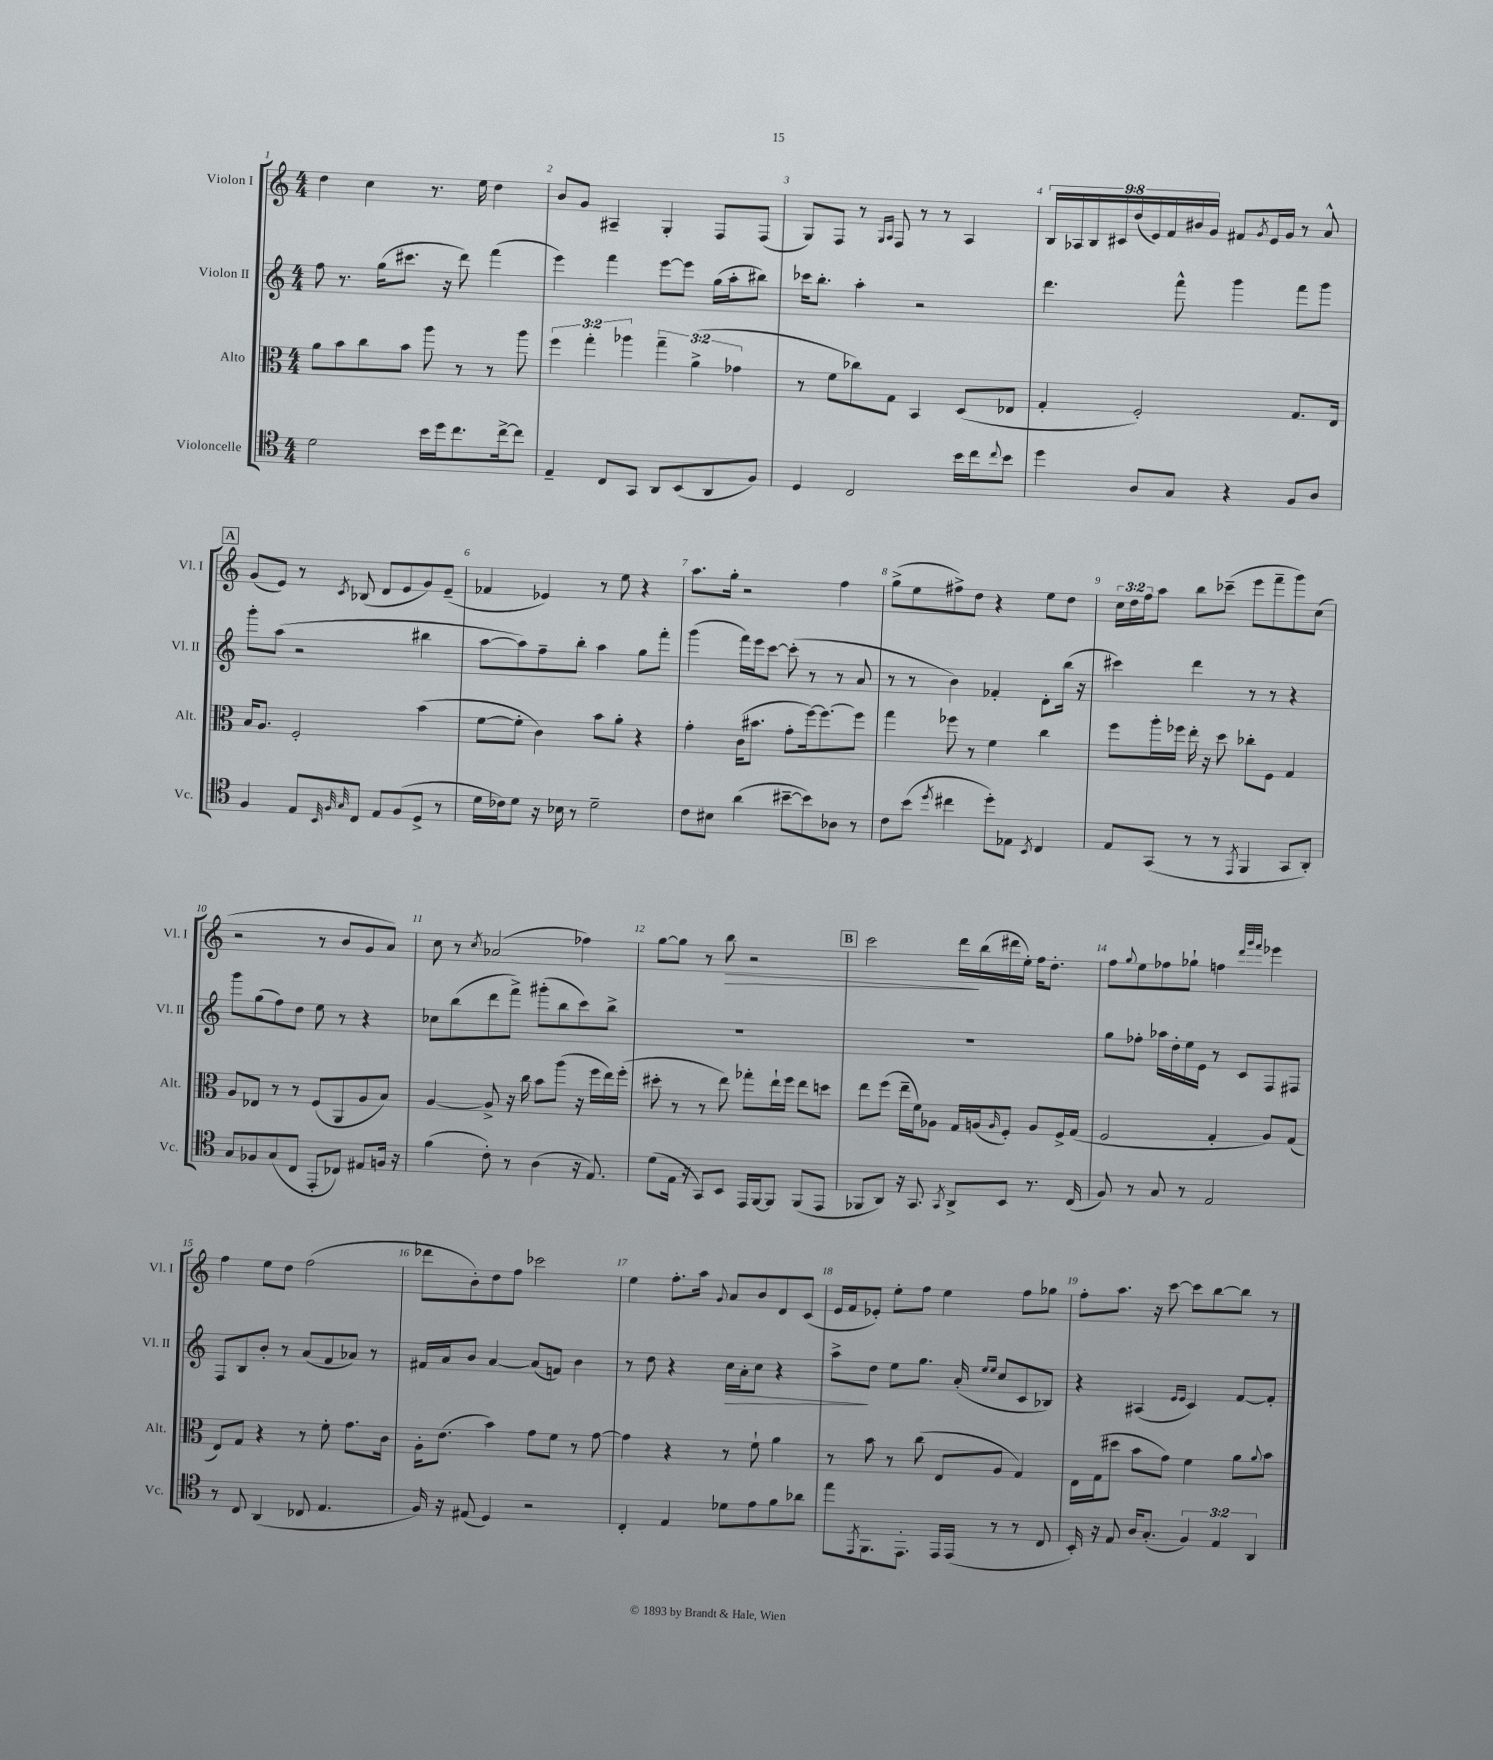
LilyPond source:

<<
\new StaffGroup <<
\new Staff = "s0" \with { instrumentName = "Violon I" shortInstrumentName = "Vl. I" } {
    \clef treble \key c \major \numericTimeSignature \time 4/4 \override Staff.TupletNumber.text = #tuplet-number::calc-fraction-text
    d''4 c''4 r8. e''16 d''4 |
    b'8 g'8 ais4-- g4-. f8 f8( |
    g8) f8 r8 \grace { g16 a16 } f8 r8 r8 a4 |
    \tuplet 9/8 { b16 aes16 b16 cis'16 d''16( e'16) f'16 bis'16 g'16 } fis'8 \acciaccatura { g'8 } e'16 g'16 r8 a'8-^ |
    \mark \markup { \box "A" } g'8( e'8) r8 \acciaccatura { c'8 } bes8( d'8 e'8 g'8) e'8--( |
    fes'4 ees'4) r8 e''8 r4 |
    a''8. g''16-. r2 f''4 |
    g''8->( e''8 fis''8->) d''8 r4 e''8 d''8 |
    \tuplet 3/2 { c''16 d''16 f''16 } a''8 b''8 ces'''8--( e'''8 f'''8-- g'''8) c''8( |
    r2 r8 b'8 g'8 a'8) |
    c''8 r8 \acciaccatura { c''8 } aes'2( fes''4) |
    g''8~ g''8 r8 b''8\> r2 |
    \mark \markup { \box "B" } c'''2 d'''16\! b''16( dis'''16 e''16-.) f''16 d''8.-. |
    f''8 \appoggiatura { g''8 } e''8 fes''8 ges''8-! f''4 \grace { d'''32 g'''32 f'''32 } ees'''4 |
    f''4 e''8 d''8 f''2( |
    des'''8 b'8-.) d''8 f''8 ces'''2 |
    e''4 f''8.-. a''16 \appoggiatura { g'8 } a'8 b'8 d'8 c'8( |
    e'16 f'16 ees'8-.) e''8-. f''8 e''4 f''8 ges''8 |
    f''8-. a''8. r16 c'''8~ c'''8 b''8~ b''8 r8 \bar "|." |
}
\new Staff = "s1" \with { instrumentName = "Violon II" shortInstrumentName = "Vl. II" } {
    \clef treble \key c \major \numericTimeSignature \time 4/4
    f''8 r8. g''16( cis'''8. r16 d'''8) f'''4( |
    e'''4) f'''4 e'''8~ e'''8 g''16( a''16-. bis''8) |
    ces'''16 b''8.-. a''4-. r2 |
    d'''4. f'''8-^ g'''4 f'''8 g'''8 |
    \mark \markup { \box "A" } g'''8-. a''8( r2 bis''4 |
    a''8~ a''8) f''8-- b''8-. a''4 g''8 f'''8-. |
    g'''4( f'''16) e'''16 c'''8~ c'''8-.( r8 r8 a'8 |
    r8 r8 b'4) fes'4-. d'8-. b''16( r16 |
    cis'''4) d'''4 r8 r8 r4 |
    g'''8 g''8( f''8) d''8 e''8 r8 r4 |
    ces''8 b''8( d'''8 f'''8->) gis'''8-.( b''8 c'''8) b''8-> |
    R1 |
    \mark \markup { \box "B" } R1 |
    g''8 fes''8-. aes''16 d''16-. e''16 e'16 r8 c'8 f8 fis8 |
    f8 b8 b'8-. r8 a'8( f'8 aes'8) r8 |
    fis'16 a'16 b'8 a'4~ a'8( f'8) b'4 |
    r8 d''8 r4 c''16\> a'16-. c''8 r4 |
    a''8->\! d''8 e''8 g''8. a'16-.( \grace { e''16 e''16 } c''8 c'8 bes8) |
    r4 ais4( \grace { e'16 e'16 } c'4) f'8~ f'8-. \bar "|." |
}
\new Staff = "s2" \with { instrumentName = "Alto" shortInstrumentName = "Alt." } {
    \clef alto \key c \major \numericTimeSignature \time 4/4 \override Staff.TupletNumber.text = #tuplet-number::calc-fraction-text
    a'8 b'8 c''8 b'8 a''8 r8 r8 a''8 |
    \tuplet 3/2 { f''4 g''4-. aes''4 } \tuplet 3/2 { g''4-- a'4->( ges'4 } |
    r8 f'8 ces''8) g8 b,4 d8( ees8 |
    g4-. f2-.) g8. e16 |
    \mark \markup { \box "A" } b16 a8. f2-. b'4( |
    f'8~ f'8-. c'4) b'8 a'8-. r4 |
    g'4-. c'16( bis'8. g'8-. f''16~) f''8.~ f''8 |
    g''4 fes''8 r8 f'4 c''4 |
    f''8 a''16-. fes''16 e''16-. r16 d''8 ces''8-. f8 g4 |
    a8 ees8 r8 r8 f8( a,8 a8 b8) |
    a4~ a8-> r16 c''16 b'8 a''8( r16 f''16 e''16) f''16-.( |
    dis''8-. r8 r8 e''8) ges''8-. e''16-! f''16 e''8 d''8 |
    \mark \markup { \box "B" } e''8 f''8( e''16-- f'16) aes8 g16 a16( \grace { a16 } f8-.) a8 f16-> g16( |
    f2 g4-. a8) g8( |
    e8) g8 r4 r8 f'8-. g'8. c'16 |
    a16-. e'8.( b'4) g'8 f'8 r8 g'8~ |
    g'4 r4 r8 f'8-! a'4 |
    r8 b'8 r8 c''8( e8 a8 g4) |
    e16 g16( dis''8 b'8 g'8) f'4 a'8 \appoggiatura { a'8 } b'8 \bar "|." |
}
\new Staff = "s3" \with { instrumentName = "Violoncelle" shortInstrumentName = "Vc." } {
    \clef tenor \key c \major \numericTimeSignature \time 4/4 \override Staff.TupletNumber.text = #tuplet-number::calc-fraction-text
    d'2 b'16 d''16 c''8. c''16~-> c''8 |
    e4-- c8 g,8 a,8 b,8( a,8 f8) |
    d4 c2 b'16 c''16 \appoggiatura { c''8 } b'8 |
    d''4 a8 g8 r4 f8 a8 |
    \mark \markup { \box "A" } f4 e8 \grace { b,32 f32 g32 } c8 e8 f8( d8-> r8 |
    d'16 ces'16) d'8 r16 bes16 r8 d'2-- |
    c'8 bis8 a'4( bis'8~-- bis'8) aes8 r8 |
    c'8 b'8( \acciaccatura { d''8 } cis''4 d''8-.) ees8 \acciaccatura { b,8 } c4 |
    e8 g,8( r8 r8 \acciaccatura { e,8 } f,4 g,8 a,8-.) |
    g8 fes8 g8( c8 e,8-. ces8) eis8 f16 r16 |
    f'4( c'8-.) r8 a4( r16 e8.) |
    d'8( e16 r16 g,8) b,8 e,16 f,16~ f,8 f,8( e,8 |
    \mark \markup { \box "B" } fes,8 a,8) r16 g,8. \acciaccatura { g,8 } a,8-> b,8 r8. c16( |
    f8) r8 g8 r8 e2 |
    r8 c8 a,4( ces8 e4. |
    f16) r16 eis8( d4) r2 |
    c4-. e4 des'8 e'8 f'8 aes'8 |
    e''8 \acciaccatura { e,8 } f,8. e,8.-. e,16 e,16( r8 r8 c8 |
    b,16-.) r16 e8 a16 g8.-.( \tuplet 3/2 { f4) e4 a,4 } \bar "|." |
}
>>
>>
\layout { \context { \Score \override BarNumber.break-visibility = ##(#f #t #t) barNumberVisibility = #all-bar-numbers-visible } }
